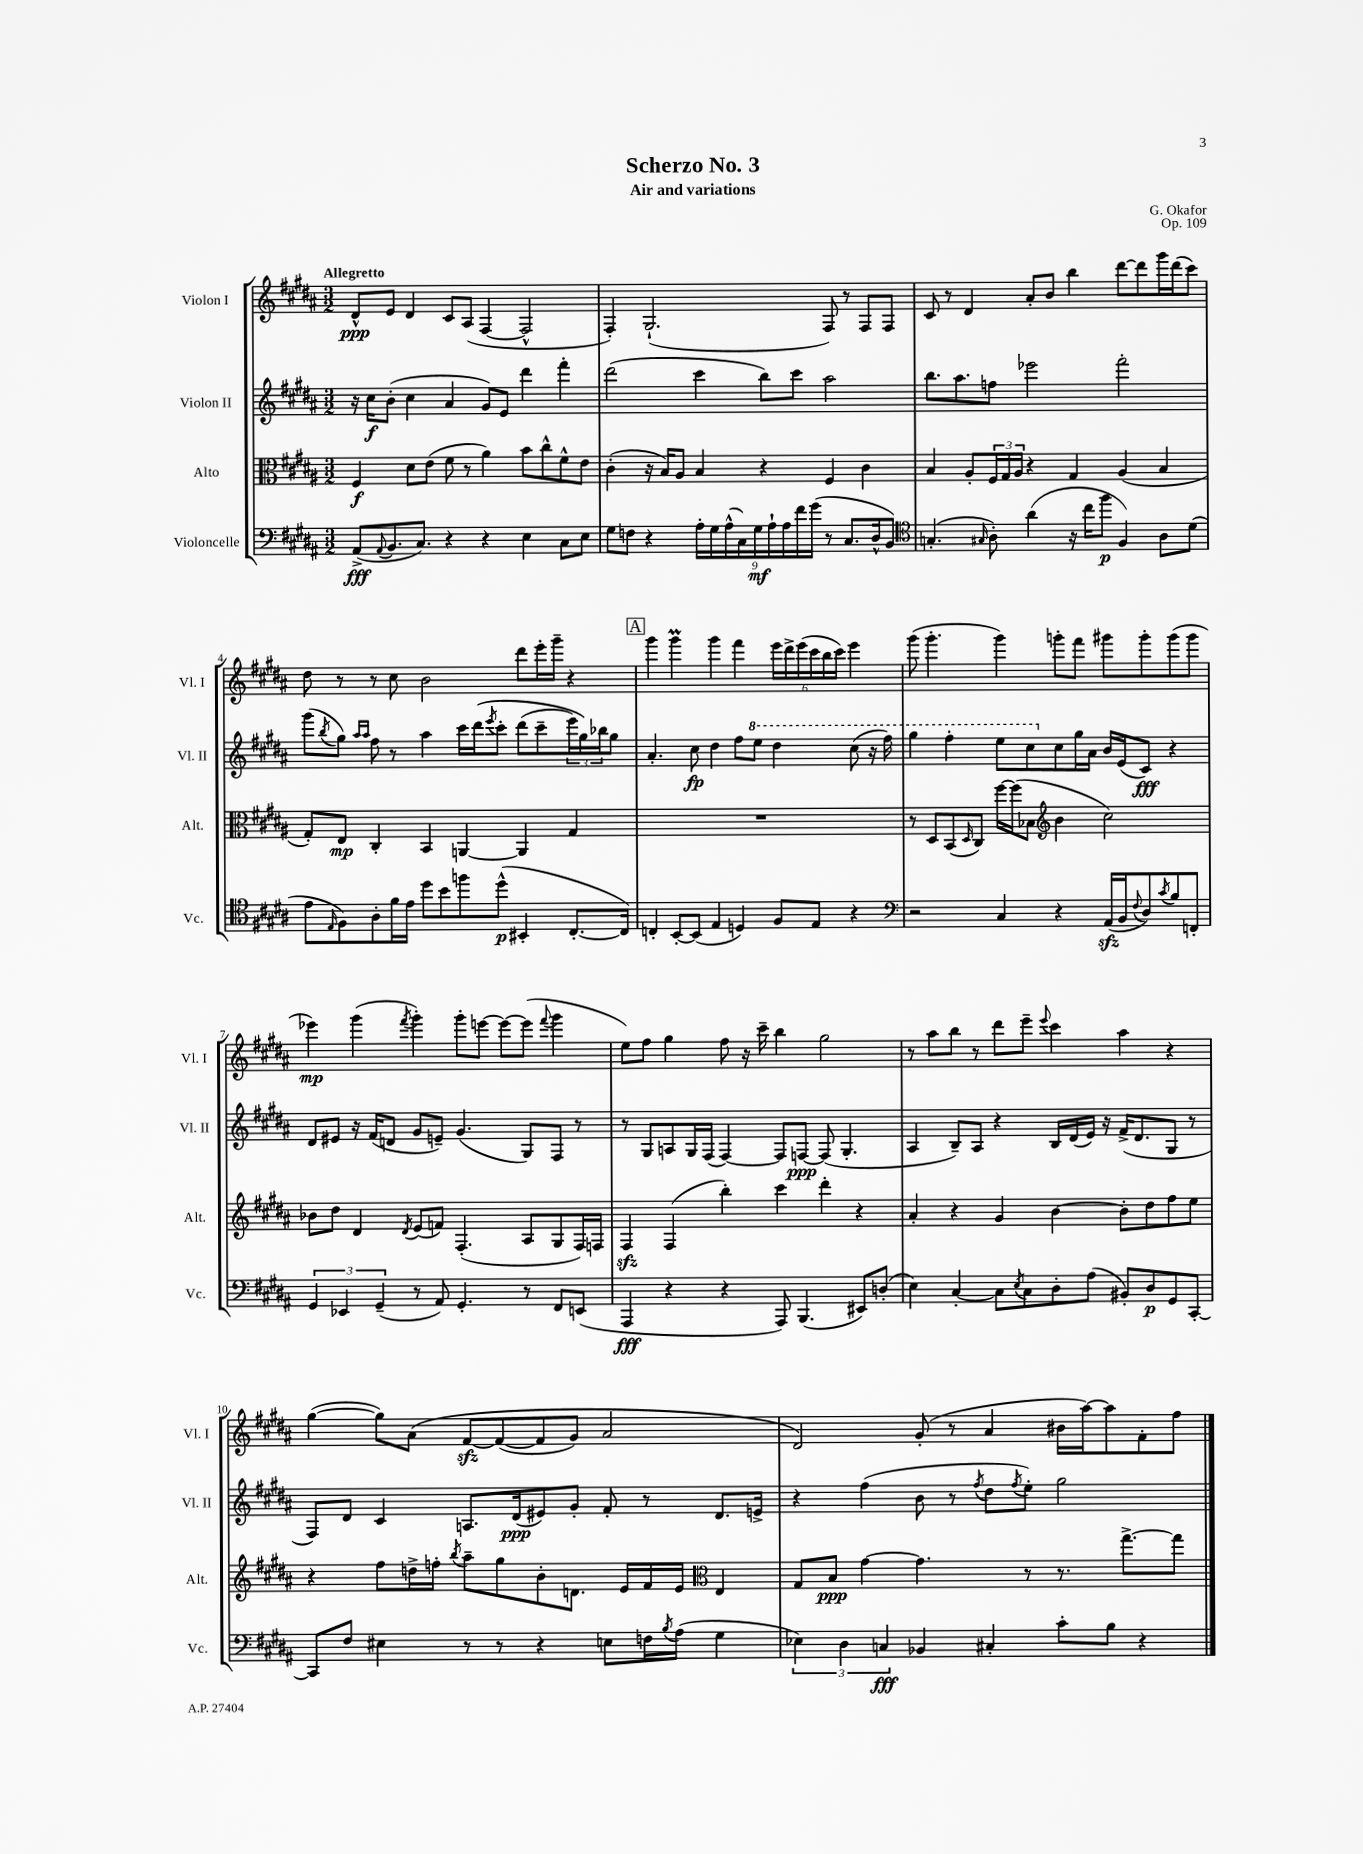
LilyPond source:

\header { title = "Scherzo No. 3" composer = "G. Okafor" subtitle = "Air and variations" opus = "Op. 109" }
<<
\new StaffGroup <<
\new Staff = "s0" \with { instrumentName = "Violon I" shortInstrumentName = "Vl. I" } {
    \clef treble \key b \major \numericTimeSignature \time 3/2 \tempo "Allegretto"
    dis'8-^\ppp e'8 dis'4 cis'8 ais8( fis4~ fis2-^ |
    fis4-.) gis2.-!( fis8) r8 fis8 fis8 |
    cis'8 r8 dis'4 ais'8-. b'8 b''4 dis'''8~ dis'''8 gis'''16 dis'''16( cis'''8) |
    dis''8 r8 r8 cis''8 b'2 dis'''8 e'''16-. gis'''16-- r4 |
    \mark \markup { \box "A" } gis'''4 gis'''4\prall gis'''4 fis'''4 \tuplet 6/4 { e'''16 dis'''16-> e'''16( cis'''16 b''16 cis'''16) } e'''4 |
    gis'''8( gis'''4.-. gis'''4) g'''8-. fis'''8 gis'''8 gis'''8-. gis'''8( gis'''8 |
    ees'''4\mp) gis'''4( \acciaccatura { fis'''8 } gis'''4-.) gis'''8-. e'''8~ e'''8~ e'''8( \appoggiatura { fis'''8 } gis'''4 |
    e''8) fis''8 gis''4 fis''8 r16 cis'''16-- b''4 gis''2 |
    r8 ais''8 b''8 r8 dis'''8 e'''8-- \appoggiatura { e'''8 } cis'''4 ais''4 r4 |
    gis''4~( gis''8) ais'8\( fis'8~\sfz fis'8~( fis'8 gis'8) ais'2 |
    dis'2\) gis'8-.( r8 ais'4 bis'16 ais''16~) ais''8 fis'8-. fis''8 \bar "|." |
}
\new Staff = "s1" \with { instrumentName = "Violon II" shortInstrumentName = "Vl. II" } {
    \clef treble \key b \major \numericTimeSignature \time 3/2
    r16 cis''16\f b'8-.( cis''4 ais'4 gis'8) e'8 dis'''4 fis'''4-. |
    dis'''2( cis'''4 b''8) cis'''8 ais''2 |
    b''8. ais''8. f''8 ees'''2 fis'''2-. |
    gis'''8( \acciaccatura { b''8 } gis''8) \grace { ais''16 ais''16 } fis''8 r8 ais''4 cis'''16 dis'''16\( \acciaccatura { e'''8 } cis'''8-. dis'''8( cis'''8-- \tuplet 3/2 { e'''16) gis''16\) bes''16 } gis''8 |
    \mark \markup { \box "A" } ais'4.-. cis''8\fp dis''4 fis''8 \ottava #1 e'''8 dis'''4 cis'''8( r16 fis'''16) |
    gis'''4 fis'''4-. e'''8 cis'''8 \ottava #0 cis''8 gis''16 ais'16 b'16 e'16( cis'8\fff) r4 |
    dis'8 eis'8 r16 fis'16( d'8 gis'8 e'8--) gis'4.( gis8) fis8 r8 |
    r8 gis8 a8 gis16 fis16( fis4~) fis8 f8~\ppp f8( gis4.-. |
    ais4 b8--) ais8 r4 b16 dis'16( e'16) r16 fis'16->( dis'8. gis8 r8 |
    fis8) dis'8 cis'4 a8. dis'16\ppp( eis'8) gis'8-. fis'8-. r8 dis'8. e'16-> |
    r4 fis''4( b'8 r8 \acciaccatura { fis''8 } dis''8 \acciaccatura { fis''8 } e''8-.) gis''2 \bar "|." |
}
\new Staff = "s2" \with { instrumentName = "Alto" shortInstrumentName = "Alt." } {
    \clef alto \key b \major \numericTimeSignature \time 3/2
    fis4\f dis'8 e'8( fis'8 r8 ais'4) b'8 cis''8-^ fis'8-^ e'8 |
    cis'4-.( r16 b16) ais8 b4 r4 fis4 cis'4 |
    b4 ais8-. \tuplet 3/2 { fis16 gis16 ais16 } r4 gis4 ais4( b4 |
    gis8-.) e8\mp cis4-. b,4 a,4~ a,4 gis4 |
    \mark \markup { \box "A" } R1. |
    r8 dis8 b,8( \grace { dis16 } cis8) fis''16~ fis''16( bes8 \clef treble b'4 cis''2) |
    bes'8 dis''8 dis'4 \acciaccatura { dis'8 } e'8( f'8) fis4.-.( ais8 gis8 fis16) f16 |
    fis4\sfz fis4( b''4-.) cis'''4 dis'''4-. r4 |
    ais'4-. r4 gis'4 b'4~ b'8-. dis''8 fis''8 e''8 |
    r4 fis''8 d''16-> f''16-. \acciaccatura { b''8 } ais''8-- gis''8 b'8-. d'8. e'16 fis'16 e'16 \clef alto e4 |
    gis8 b8\ppp gis'4~ gis'4. r8 r8. gis''8.~-> gis''8 \bar "|." |
}
\new Staff = "s3" \with { instrumentName = "Violoncelle" shortInstrumentName = "Vc." } {
    \clef bass \key b \major \numericTimeSignature \time 3/2
    ais,8->\fff( \appoggiatura { ais,8 } b,8. cis8.) r4 r4 e4 cis8 e8 |
    gis8 f8 r4 \tuplet 9/8 { ais16-. gis16 ais16-^( cis16) gis16\mf ais16-! ais16 fis'16 gis'16( } r8 cis8. dis16-^ b,8) |
    \clef tenor g4.-.( \grace { gis16 } ais8-.) ais'4( r16 cis''16 fis''8\p fis4) ais8 dis'8( |
    e'8 \grace { e16 } fis8) ais8-. fis'16 e'16 dis''8 b'8 f''8 dis''8-^\p( bis,4-. cis8.~-. cis16) |
    \mark \markup { \box "A" } c4-. b,8~-. b,8( e4 d4) fis8 e8 r4 |
    \clef bass r2 cis4 r4 ais,16\sfz( b,16 \appoggiatura { fis8 } dis8) \acciaccatura { cis'8 } b8 f,8-. |
    \tuplet 3/2 { gis,4 ees,4 gis,4--( } r8 ais,8) gis,4.-. r8 fis,8 e,8( |
    ais,,4\fff r4 r4 ais,,8) b,,4.( eis,8) d8-.( |
    e4) cis4~-. cis8 \acciaccatura { e8 } cis8 dis8-. ais8( bis,8-.) dis8\p gis,8 cis,8~-. |
    cis,8 fis8 eis4 r8 r8 r4 e8 f16 \acciaccatura { b8 } ais16( gis4 |
    \tuplet 3/2 { ees4) dis4 c4\fff } bes,4 cis4-. cis'8-. b8 r4 \bar "|." |
}
>>
>>
